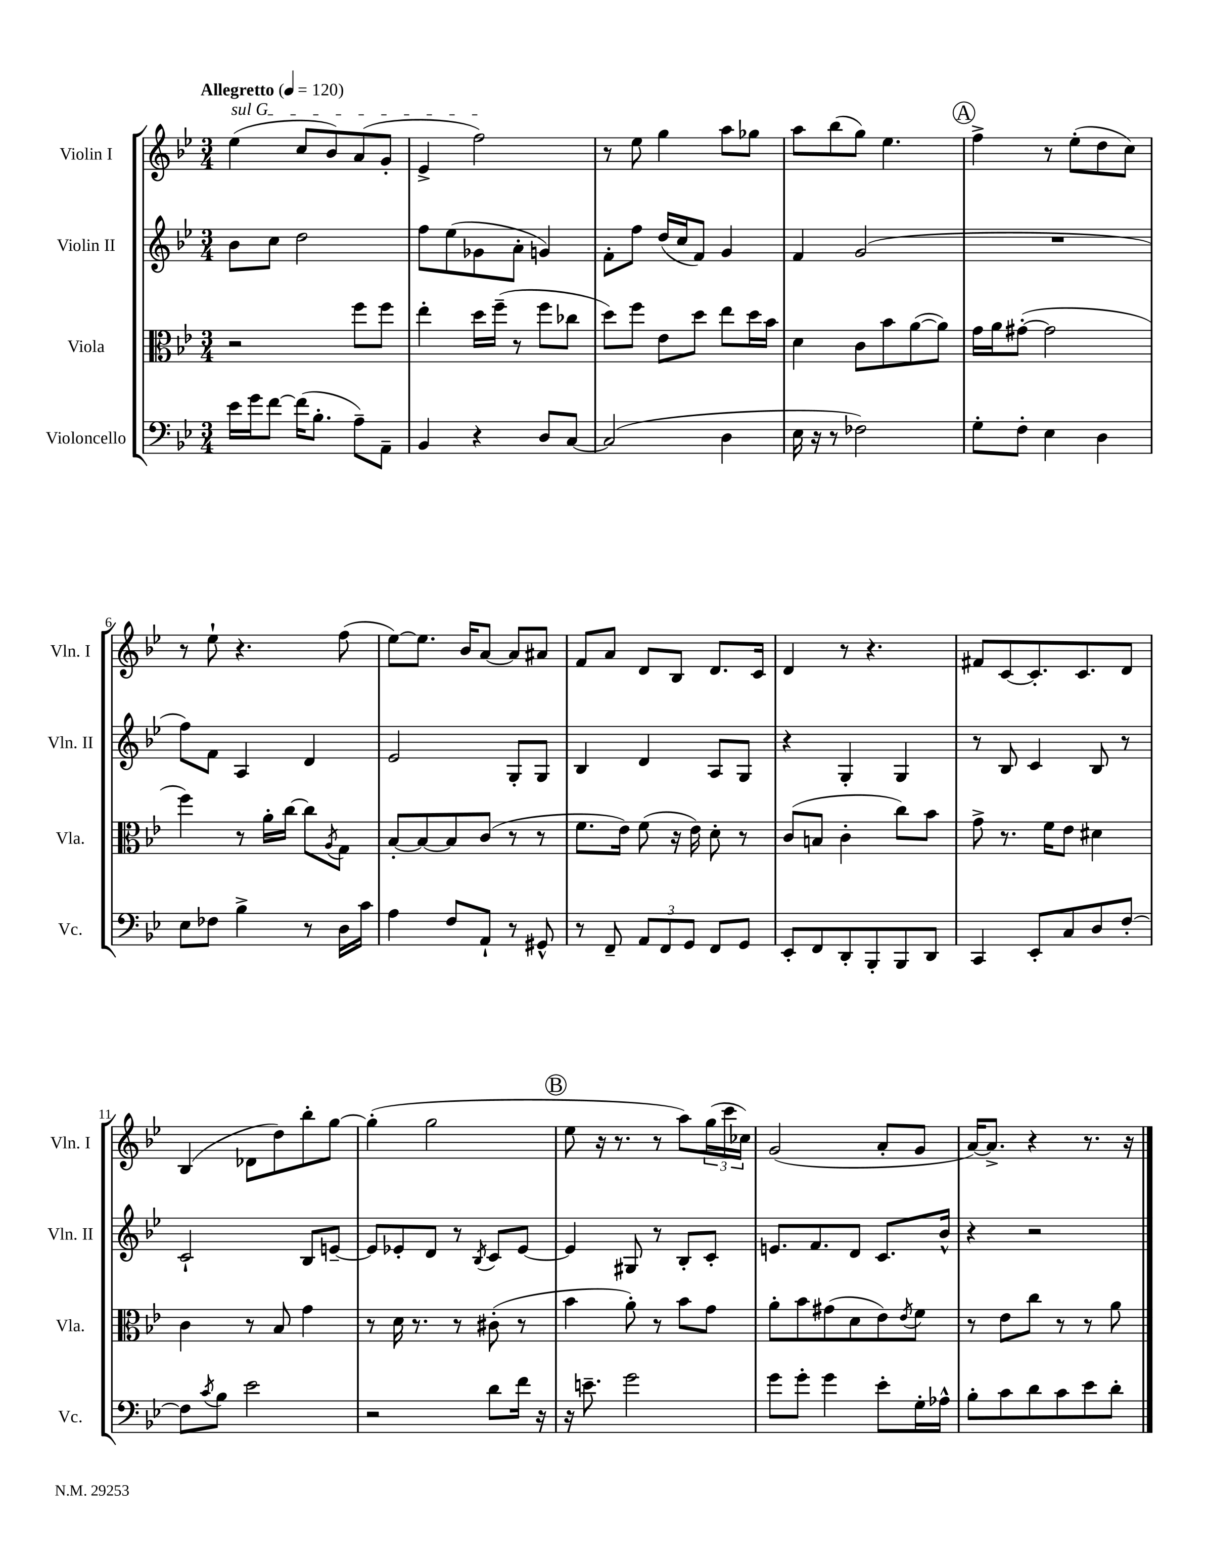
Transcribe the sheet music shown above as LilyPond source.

<<
\new StaffGroup <<
\new Staff = "s0" \with { instrumentName = "Violin I" shortInstrumentName = "Vln. I" } {
    \clef treble \key bes \major \numericTimeSignature \time 3/4 \tempo "Allegretto" 4 = 120
    \once \override TextSpanner.bound-details.left.text = \markup { \italic "sul G" } ees''4\startTextSpan( c''8 bes'8) a'8( g'8-. |
    ees'4-> f''2\stopTextSpan) |
    r8 ees''8 g''4 a''8 ges''8 |
    a''8 bes''8( g''8) ees''4. |
    \mark \markup { \circle "A" } f''4-> r8 ees''8-.( d''8 c''8) |
    r8 ees''8-! r4. f''8( |
    ees''8~) ees''8. bes'16 a'8~ a'8 ais'8 |
    f'8 a'8 d'8 bes8 d'8. c'16 |
    d'4 r8 r4. |
    fis'8 c'8~ c'8.-. c'8. d'8 |
    bes4( des'8 d''8) bes''8-. g''8~ |
    g''4-.( g''2 |
    \mark \markup { \circle "B" } ees''8 r16 r8. r8 a''8) \tuplet 3/2 { g''16( c'''16 ces''16) } |
    g'2( a'8-. g'8 |
    a'16~) a'8.-> r4 r8. r16 \bar "|." |
}
\new Staff = "s1" \with { instrumentName = "Violin II" shortInstrumentName = "Vln. II" } {
    \clef treble \key bes \major \numericTimeSignature \time 3/4
    bes'8 c''8 d''2 |
    f''8 ees''8( ges'8 a'8-. g'4) |
    f'8-. f''8 d''16( c''16 f'8) g'4 |
    f'4 g'2( |
    \mark \markup { \circle "A" } R2. |
    f''8) f'8 a4 d'4 |
    ees'2 g8-. g8 |
    bes4 d'4 a8 g8 |
    r4 g4-. g4 |
    r8 bes8 c'4 bes8 r8 |
    c'2-! bes8 e'8~-- |
    e'8 ees'8-. d'8 r8 \acciaccatura { bes8 } c'8 ees'8~ |
    \mark \markup { \circle "B" } ees'4 gis8 r8 bes8-. c'8-. |
    e'8. f'8. d'8 c'8. bes'16-^ |
    r4 r2 \bar "|." |
}
\new Staff = "s2" \with { instrumentName = "Viola" shortInstrumentName = "Vla." } {
    \clef alto \key bes \major \numericTimeSignature \time 3/4
    r2 f''8 f''8 |
    ees''4-. d''16 f''16--( r8 f''8 ces''8 |
    d''8) f''8 ees'8 d''8 ees''8 d''16 bes'16 |
    d'4 c'8 bes'8 a'8~( a'8) |
    \mark \markup { \circle "A" } g'16 a'16 gis'8~-.( gis'2 |
    f''4) r8 a'16-. c''16~ c''8 \acciaccatura { a8 } g8 |
    bes8~-. bes8~ bes8 c'8( r8 r8 |
    f'8. ees'16) f'8( r16 ees'16) d'8-. r8 |
    c'8( b8 c'4-. c''8) bes'8 |
    g'8-> r8. f'16 ees'8 dis'4 |
    c'4 r8 bes8 g'4 |
    r8 d'16 r8. r8 cis'8-.( r8 |
    \mark \markup { \circle "B" } bes'4 a'8-.) r8 bes'8 g'8 |
    a'8-. bes'8 gis'8( d'8 ees'8) \acciaccatura { ees'8 } f'8 |
    r8 ees'8 c''8 r8 r8 a'8 \bar "|." |
}
\new Staff = "s3" \with { instrumentName = "Violoncello" shortInstrumentName = "Vc." } {
    \clef bass \key bes \major \numericTimeSignature \time 3/4
    ees'16 g'16 f'8~ f'16( bes8.-. a8--) a,8-- |
    bes,4 r4 d8 c8~ |
    c2( d4 |
    ees16 r16 r8 fes2) |
    \mark \markup { \circle "A" } g8-. f8-. ees4 d4 |
    ees8 fes8 bes4-> r8 d16 c'16 |
    a4 f8 a,8-! r8 gis,8-^ |
    r8 f,8-- \tuplet 3/2 { a,8 f,8 g,8 } f,8 g,8 |
    ees,8-. f,8 d,8-. bes,,8-. bes,,8 d,8 |
    c,4 ees,8-. c8 d8 f8~-. |
    f8 \acciaccatura { c'8 } bes8 ees'2 |
    r2 d'8 f'16 r16 |
    \mark \markup { \circle "B" } r16 e'8.-- g'2 |
    g'8 g'8-. g'4 ees'8-. g16-. aes16-^ |
    bes8-. c'8 d'8 c'8 ees'8 d'8-. \bar "|." |
}
>>
>>
